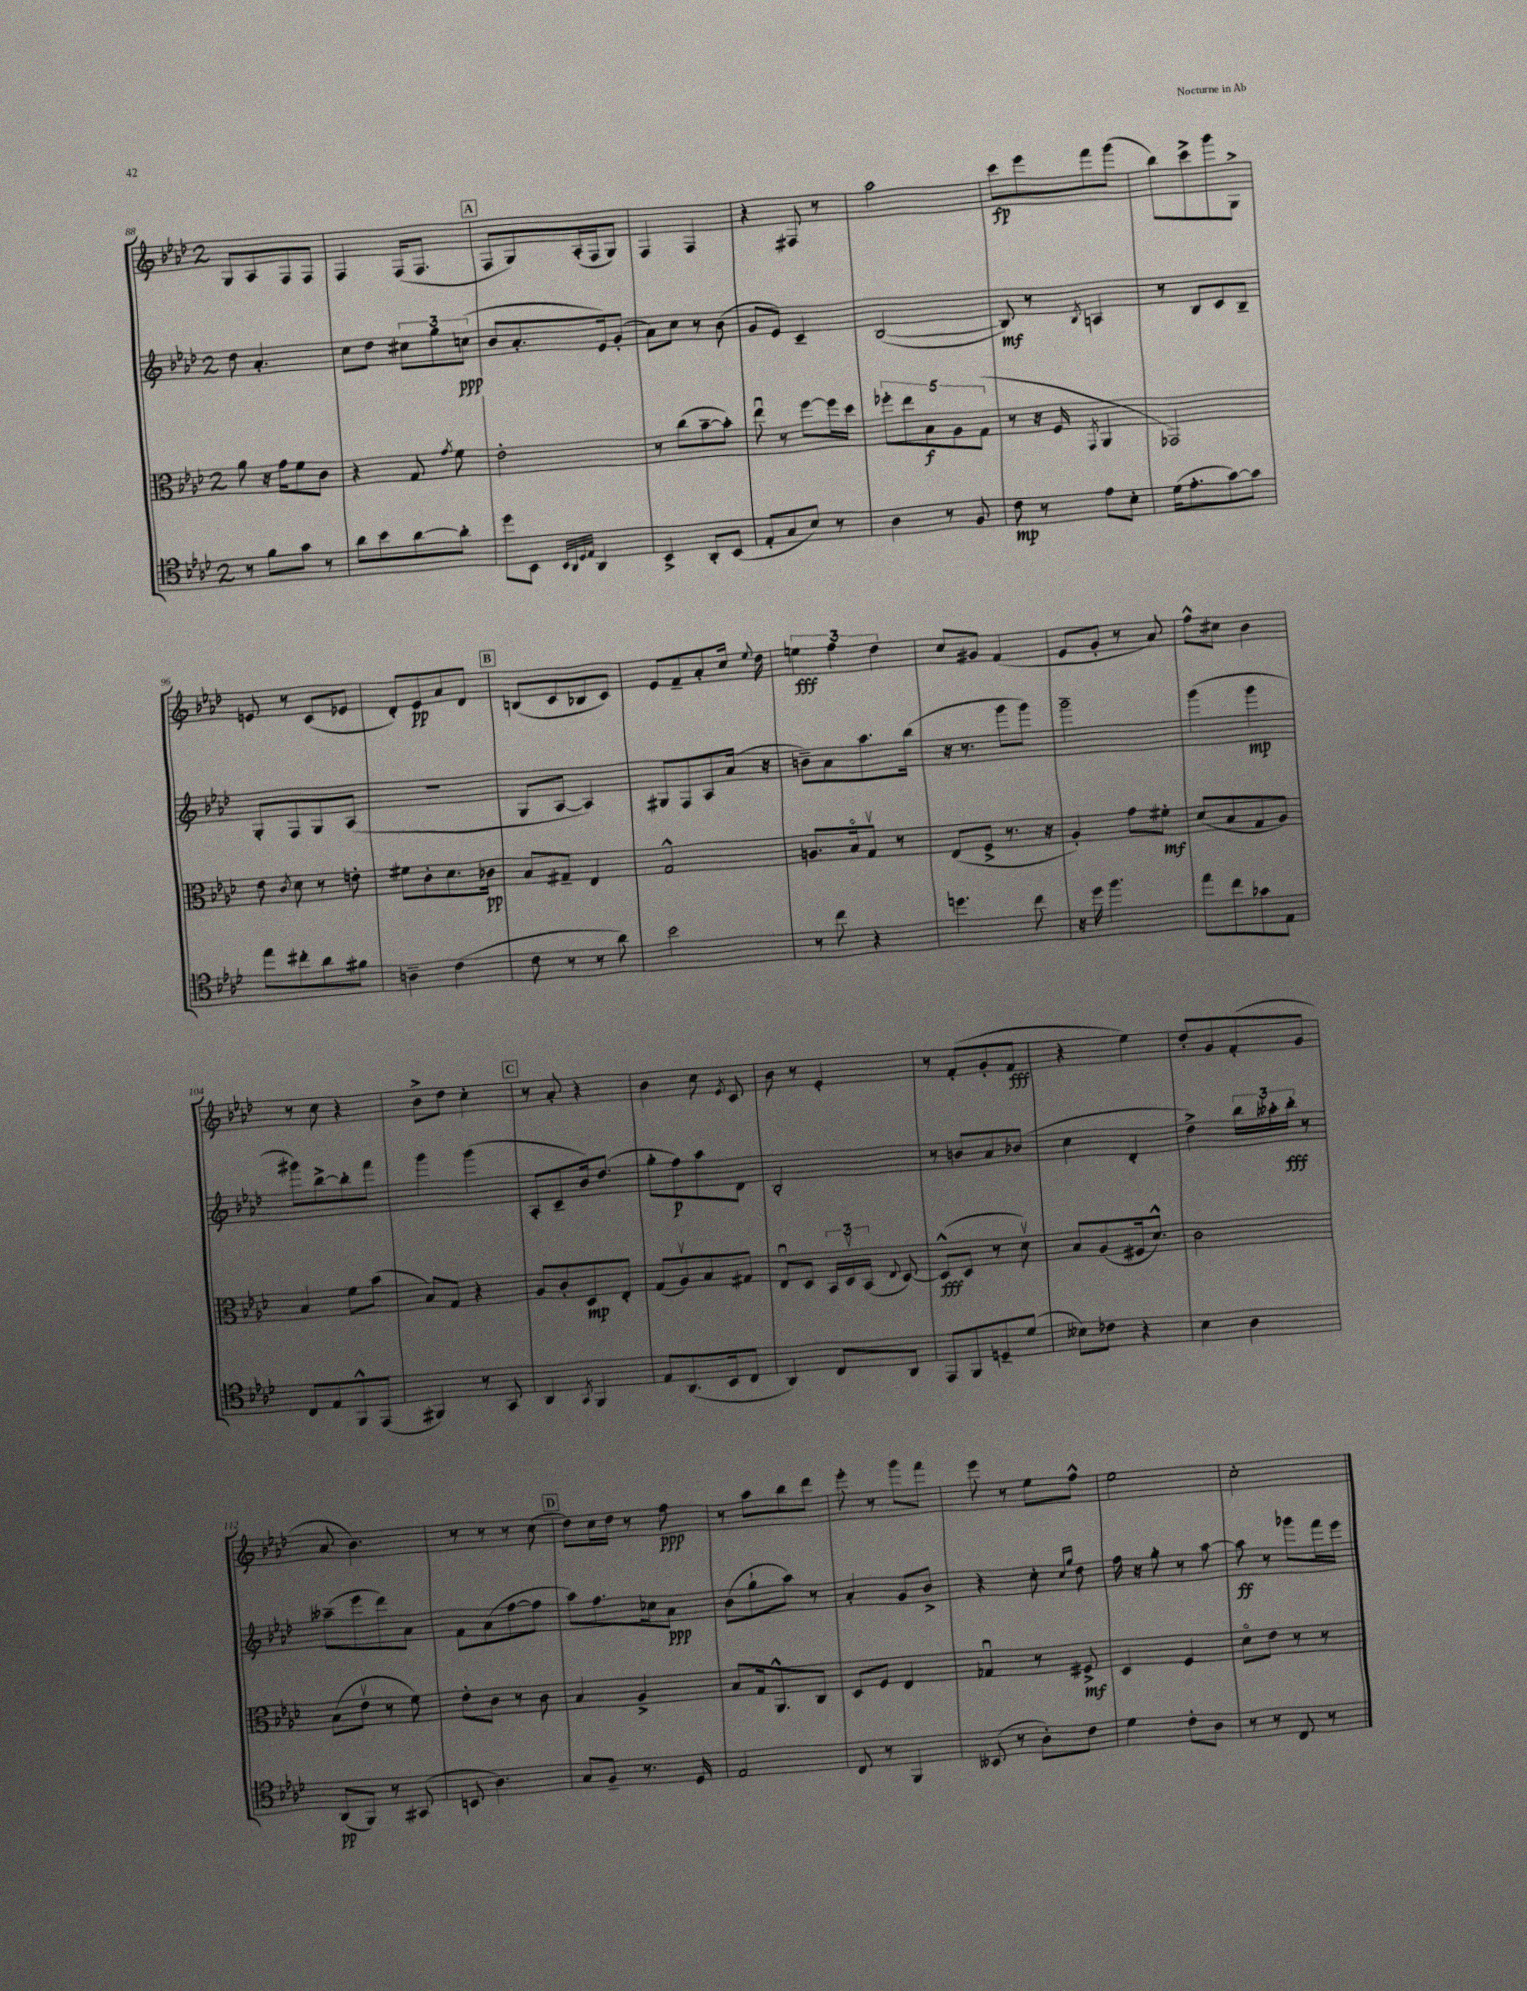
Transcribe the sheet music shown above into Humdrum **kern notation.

**kern	**dynam	**kern	**dynam	**kern	**dynam	**kern	**dynam
*part4	*part4	*part3	*part3	*part2	*part2	*part1	*part1
*staff4	*staff4	*staff3	*staff3	*staff2	*staff2	*staff1	*staff1
*clefC4	*	*clefC3	*	*clefG2	*	*clefG2	*
*k[b-e-a-d-]	*	*k[b-e-a-d-]	*	*k[b-e-a-d-]	*	*k[b-e-a-d-]	*
*M2/4	*	*M2/4	*	*M2/4	*	*M2/4	*
=88	=88	=88	=88	=88	=88	=88	=88
8r	.	8a-\	.	8dd-\	.	8G/L	.
8f\L	.	16r	.	4.a-'/	.	8A-/	.
.	.	16g\KL	.	.	.	.	.
8g\J	.	8f\	.	.	.	8F/	.
8r	.	8c\J	.	.	.	8F/J	.
=89	=89	=89	=89	=89	=89	=89	=89
8a-\L	.	4r	.	8cc\L	.	4F/	.
8b-\	.	.	.	8dd-\J	.	.	.
[8a-\	.	8G/	.	12cc#X\L	.	(16F/KL	.
.	.	.	.	.	.	8.F/J	.
.	.	.	.	12gg\	.	.	.
.	.	8qg/	.	.	.	.	.
8a-'\J]	.	8f\	.	.	.	.	.
.	.	.	.	(12ccn\J	ppp	.	.
!!LO:REH:place=s1:t=A
=90	=90	=90	=90	=90	=90	=90	=90
8dd-\L	.	2e-'\	.	8b-/L	.	8F/L	.
8BB-\J	.	.	.	8.a-'/	.	8G/)	.
32qqBB-/LLL	.	.	.	.	.	.	.
32qqAA-/	.	.	.	.	.	.	.
32qqD-/	.	.	.	.	.	.	.
32qqE-/JJJ	.	.	.	.	.	.	.
4AA-/	.	.	.	.	.	(16A-'/L	.
.	.	.	.	16e-/k)	.	16F/J	.
.	.	.	.	(8g'/J	.	8G/J)	.
=91	=91	=91	=91	=91	=91	=91	=91
4BB-^/	.	8r	.	8a-\L)	.	4F/	.
.	.	(8cc\L	.	8cc\J	.	.	.
8AA-'/L	.	[8b-~\	.	8r	.	4F/	.
(8BB-/J	.	8b-'\J])	.	(8b-\	.	.	.
=92	=92	=92	=92	=92	=92	=92	=92
8E-'/L	.	8ee-u\	.	8g/L	.	4r	.
8G/	.	8r	.	8e-/J)	.	.	.
8B-/J)	.	[8ff\L	.	4c~/	.	8F#X/	.
8r	.	16ff\L]	.	.	.	8r	.
.	.	16dd-\JJ	.	.	.	.	.
=93	=93	=93	=93	=93	=93	=93	=93
4A-\	.	10ff-X'\L	.	([2B-/	.	2aa-\	.
.	.	10ee-\	.	.	.	.	.
.	.	10B-\	f	.	.	.	.
8r	.	.	.	.	.	.	.
.	.	10A-\	.	.	.	.	.
8F/	.	.	.	.	.	.	.
.	.	(10G\J	.	.	.	.	.
=94	=94	=94	=94	=94	=94	=94	=94
8c\	mp	8r	.	8B-/])	mf	8ccc\L	fp
8r	.	16r	.	8r	.	8eee-\	.
.	.	16F/	.	.	.	.	.
.	.	8qGG/	.	8qB-/	.	.	.
8e-\L	.	4AA-/	.	4An/	.	8fff\	.
8B-'\J	.	.	.	.	.	(8ggg\J	.
=95	=95	=95	=95	=95	=95	=95	=95
(16d-\KL	.	2GG-X/)	.	8r	.	8bb-\L)	.
8.e-'\	.	.	.	.	.	.	.
.	.	.	.	8B-/L	.	8ccc^\	.
[8g\)	.	.	.	8c/	.	8ggg\	.
8g\J]	.	.	.	8B-~/J	.	8G^\J	.
!!LO:LB:g=z
=96	=96	=96	=96	=96	=96	=96	=96
8ee-\L	.	8e-\	.	8G'/L	.	8en/	.
.	.	8qc/	.	.	.	.	.
8cc#X'\	.	8d-\	.	8F/	.	8r	.
8a-\	.	8r	.	8G/	.	(8c/L	.
8f#X\J	.	8en'\	.	(8A-/J	.	8e-X/J	.
=97	=97	=97	=97	=97	=97	=97	=97
4An~\	.	8f#X\L	.	2r	.	8d-'/L)	.
.	.	8c'\	.	.	.	8e-/	pp
(4c\	.	8.d-\	.	.	.	8a-/	.
.	.	.	.	.	.	8d-/J	.
.	.	16c-X\Jk	pp	.	.	.	.
!!LO:REH:place=s1:t=B
=98	=98	=98	=98	=98	=98	=98	=98
8c\	.	8B-/L	.	8G/L	.	(8Bn/L	.
8r	.	8G#X~/J	.	[8A-/J	.	8c/	.
8r	.	4E-/	.	4A-/])	.	8B-X/	.
8a-\)	.	.	.	.	.	8c/J)	.
=99	=99	=99	=99	=99	=99	=99	=99
2b-\	.	2G^^/	.	8G#X/L	.	8e-/L	.
.	.	.	.	8F/	.	8f~/	.
.	.	.	.	8A-/	.	8a-'/	.
.	.	.	.	(16a-/Jk	.	16cc/Jk	.
.	.	.	.	.	.	8qqee-/	.
.	.	.	.	16r	.	16dd-\	.
=100	=100	=100	=100	=100	=100	=100	=100
8r	.	8.An/L	.	8bn~\L)	.	6een\	fff
8cc\	.	.	.	8a-\	.	.	.
.	.	.	.	.	.	6ff\	.
.	.	16B-/k	.	.	.	.	.
4r	.	8Gv/J	.	8.aa-\	.	.	.
.	.	.	.	.	.	6dd-\	.
.	.	8r	.	.	.	.	.
.	.	.	.	(16bb-\Jk	.	.	.
=101	=101	=101	=101	=101	=101	=101	=101
4.ddn\	.	(8E-/L	.	16r	.	8cc/L	.
.	.	.	.	8.r	.	.	.
.	.	8F^/J	.	.	.	8g#X/J	.
.	.	8.r	.	8ggg\L	.	(4f/	.
8cc\	.	.	.	8ggg\J)	.	.	.
.	.	16r	.	.	.	.	.
=102	=102	=102	=102	=102	=102	=102	=102
16r	.	4A-'/)	.	2ggg~\	.	8e-/L	.
16dd-\	.	.	.	.	.	.	.
4.ff\	.	.	.	.	.	8g'/J	.
.	.	8g\L	.	.	.	8r	.
.	.	8f#X'\J	mf	.	.	8a-/)	.
=103	=103	=103	=103	=103	=103	=103	=103
8ee-\L	.	(8d-/L	.	(4ggg\	.	8ff^^\L	.
8cc\	.	8B-/	.	.	.	8cc#X\J	.
8g-X\	.	8G/	.	4ggg\	mp	4b-\	.
8E-\J	.	8A-/J)	.	.	.	.	.
!!LO:LB:g=z
=104	=104	=104	=104	=104	=104	=104	=104
8C/L	.	4B-/	.	8ggg#X\L)	.	8r	.
8E-/	.	.	.	[8bb-^\	.	8cc\	.
8FF^^/	.	8f\L	.	8bb-'\]	.	4r	.
(8EE-/J	.	(8b-\J	.	8fff\J	.	.	.
=105	=105	=105	=105	=105	=105	=105	=105
4FF#X/)	.	8B-/L)	.	4ggg\	.	8b-^\L	.
.	.	8G/J	.	.	.	8dd-\J	.
8r	.	4r	.	(4ggg\	.	4cc'\	.
8GG/	.	.	.	.	.	.	.
!!LO:REH:place=s1:t=C
=106	=106	=106	=106	=106	=106	=106	=106
4AA-/	.	8A-/L	.	8A-'/L	.	8r	.
.	.	8c'/	.	8c~/	.	8a-'/	.
8qGG/	.	.	.	.	.	.	.
4FF/	.	8D-/	mp	16b-/k)	.	4r	.
.	.	.	.	(8.dd-/J	.	.	.
.	.	8E-'/J	.	.	.	.	.
=107	=107	=107	=107	=107	=107	=107	=107
8E-/L	.	(8G/L	.	8gg'\L	.	4b-\	.
(8.AA-/	.	8A-v/)	.	8ff\)	p	.	.
.	.	8B-/	.	8aa-\	.	8cc\	.
16BB-/k	.	.	.	.	.	.	.
.	.	.	.	.	.	8qe-/	.
8C/J	.	8G#X/J	.	8d-\J	.	8c/	.
=108	=108	=108	=108	=108	=108	=108	=108
4AA-/)	.	8E-u/L	.	2B-'/	.	8b-\	.
.	.	8D-/J	.	.	.	8r	.
8C/L	.	24BB-/LL	.	.	.	4e-'/	.
.	.	24D-v/	.	.	.	.	.
.	.	(24BB-/JJ	.	.	.	.	.
.	.	8qqE-/	.	.	.	.	.
8AA-/J	.	[8D-/)	.	.	.	.	.
=109	=109	=109	=109	=109	=109	=109	=109
8EE-/L	.	(8D-^^/L]	fff	8r	.	8r	.
8FF/	.	8D-/J	.	8bn/L	.	(8f'/L	.
8Dn~/	.	8r	.	8a-/	.	8g'/	.
(8d-/J	.	8d-v\)	.	(8b-X/J	.	8f/J	fff
=110	=110	=110	=110	=110	=110	=110	=110
8B--X\L)	.	8B-/L	.	4cc\	.	4r	.
8c-X\J	.	(8A-/	.	.	.	.	.
4r	.	16F#X/k	.	4d-'/	.	4ee-\)	.
.	.	8.d-^^/J)	.	.	.	.	.
=111	=111	=111	=111	=111	=111	=111	=111
4B-\	.	2c\	.	4dd-^\)	.	8dd-'/L	.
.	.	.	.	.	.	8g/	.
4A-\	.	.	.	24bb-\LL	.	(8f'/	.
.	.	.	.	24aa--X'\	.	.	.
.	.	.	.	24bb-'\JJ	fff	.	.
.	.	.	.	8r	.	8g/J	.
!!LO:LB:g=z
=112	=112	=112	=112	=112	=112	=112	=112
(8AA-/L	pp	(8B-\L	.	(8aa--X~\L	.	8a-/	.
8FF/J)	.	8e-v\J	.	8eee-\	.	4.b-\)	.
8r	.	8r	.	8ddd-\)	.	.	.
(8GG#X/	.	8f\)	.	8a-\J	.	.	.
=113	=113	=113	=113	=113	=113	=113	=113
8BBn/	.	8e-'\L	.	8f\L	.	8r	.
4.A-\)	.	8c\J	.	(8a-\	.	8r	.
.	.	8r	.	[8ff\	.	8r	.
.	.	8c\	.	8ff\J]	.	(8cc\	.
!!LO:REH:place=s1:t=D
=114	=114	=114	=114	=114	=114	=114	=114
8G/L	.	4B-/	.	8aa-\L)	.	8dd-\L)	.
8F~/J	.	.	.	8.ff\	.	16cc\L	.
.	.	.	.	.	.	16dd-\JJ	.
8.r	.	4A-^/	.	.	.	8r	.
.	.	.	.	16cc-X\k	.	.	.
.	.	.	.	8a-\J	ppp	8ff\	ppp
16D-/	.	.	.	.	.	.	.
=115	=115	=115	=115	=115	=115	=115	=115
2E-/	.	8B-/L	.	(8b-\L	.	8r	.
.	.	16G/k	.	8gg`\	.	8aa-\L	.
.	.	8.AA-^^/	.	.	.	.	.
.	.	.	.	8aa-\J)	.	8bb-\	.
.	.	8C/J	.	8r	.	8ddd-\J	.
=116	=116	=116	=116	=116	=116	=116	=116
8C/	.	8D-/L	.	4a-'/	.	8eee-'\	.
8r	.	8F/J	.	.	.	8r	.
4FF/	.	4E-/	.	8g/L	.	8ggg\L	.
.	.	.	.	8b-^/J	.	8fff\J	.
=117	=117	=117	=117	=117	=117	=117	=117
(8BB--X/	.	4G-Xu/	.	4r	.	8eee-\	.
8r	.	.	.	.	.	8r	.
8A-'\L)	.	8r	.	8cc'\	.	8ee-\L	.
.	.	.	.	16qqcc/LL	.	.	.
.	.	.	.	16qqgg/JJ	.	.	.
8c\J	.	8F#X^/	mf	8dd-\	.	8ff^^\J	.
=118	=118	=118	=118	=118	=118	=118	=118
4d-\	.	4D-/	.	16ff\	.	2ee-\	.
.	.	.	.	16r	.	.	.
.	.	.	.	8gg'\	.	.	.
8c'\L	.	4F/	.	8r	.	.	.
8A-\J	.	.	.	[8aa-\	.	.	.
=119	=119	=119	=119	=119	=119	=119	=119
8r	.	8d-\L	.	8aa-\]	ff	2cc'\	.
8r	.	8e-\J	.	8r	.	.	.
8C/	.	8r	.	8ggg-X\L	.	.	.
8r	.	8r	.	16fff\L	.	.	.
.	.	.	.	16eee-\JJ	.	.	.
==	==	==	==	==	==	==	==
*-	*-	*-	*-	*-	*-	*-	*-
